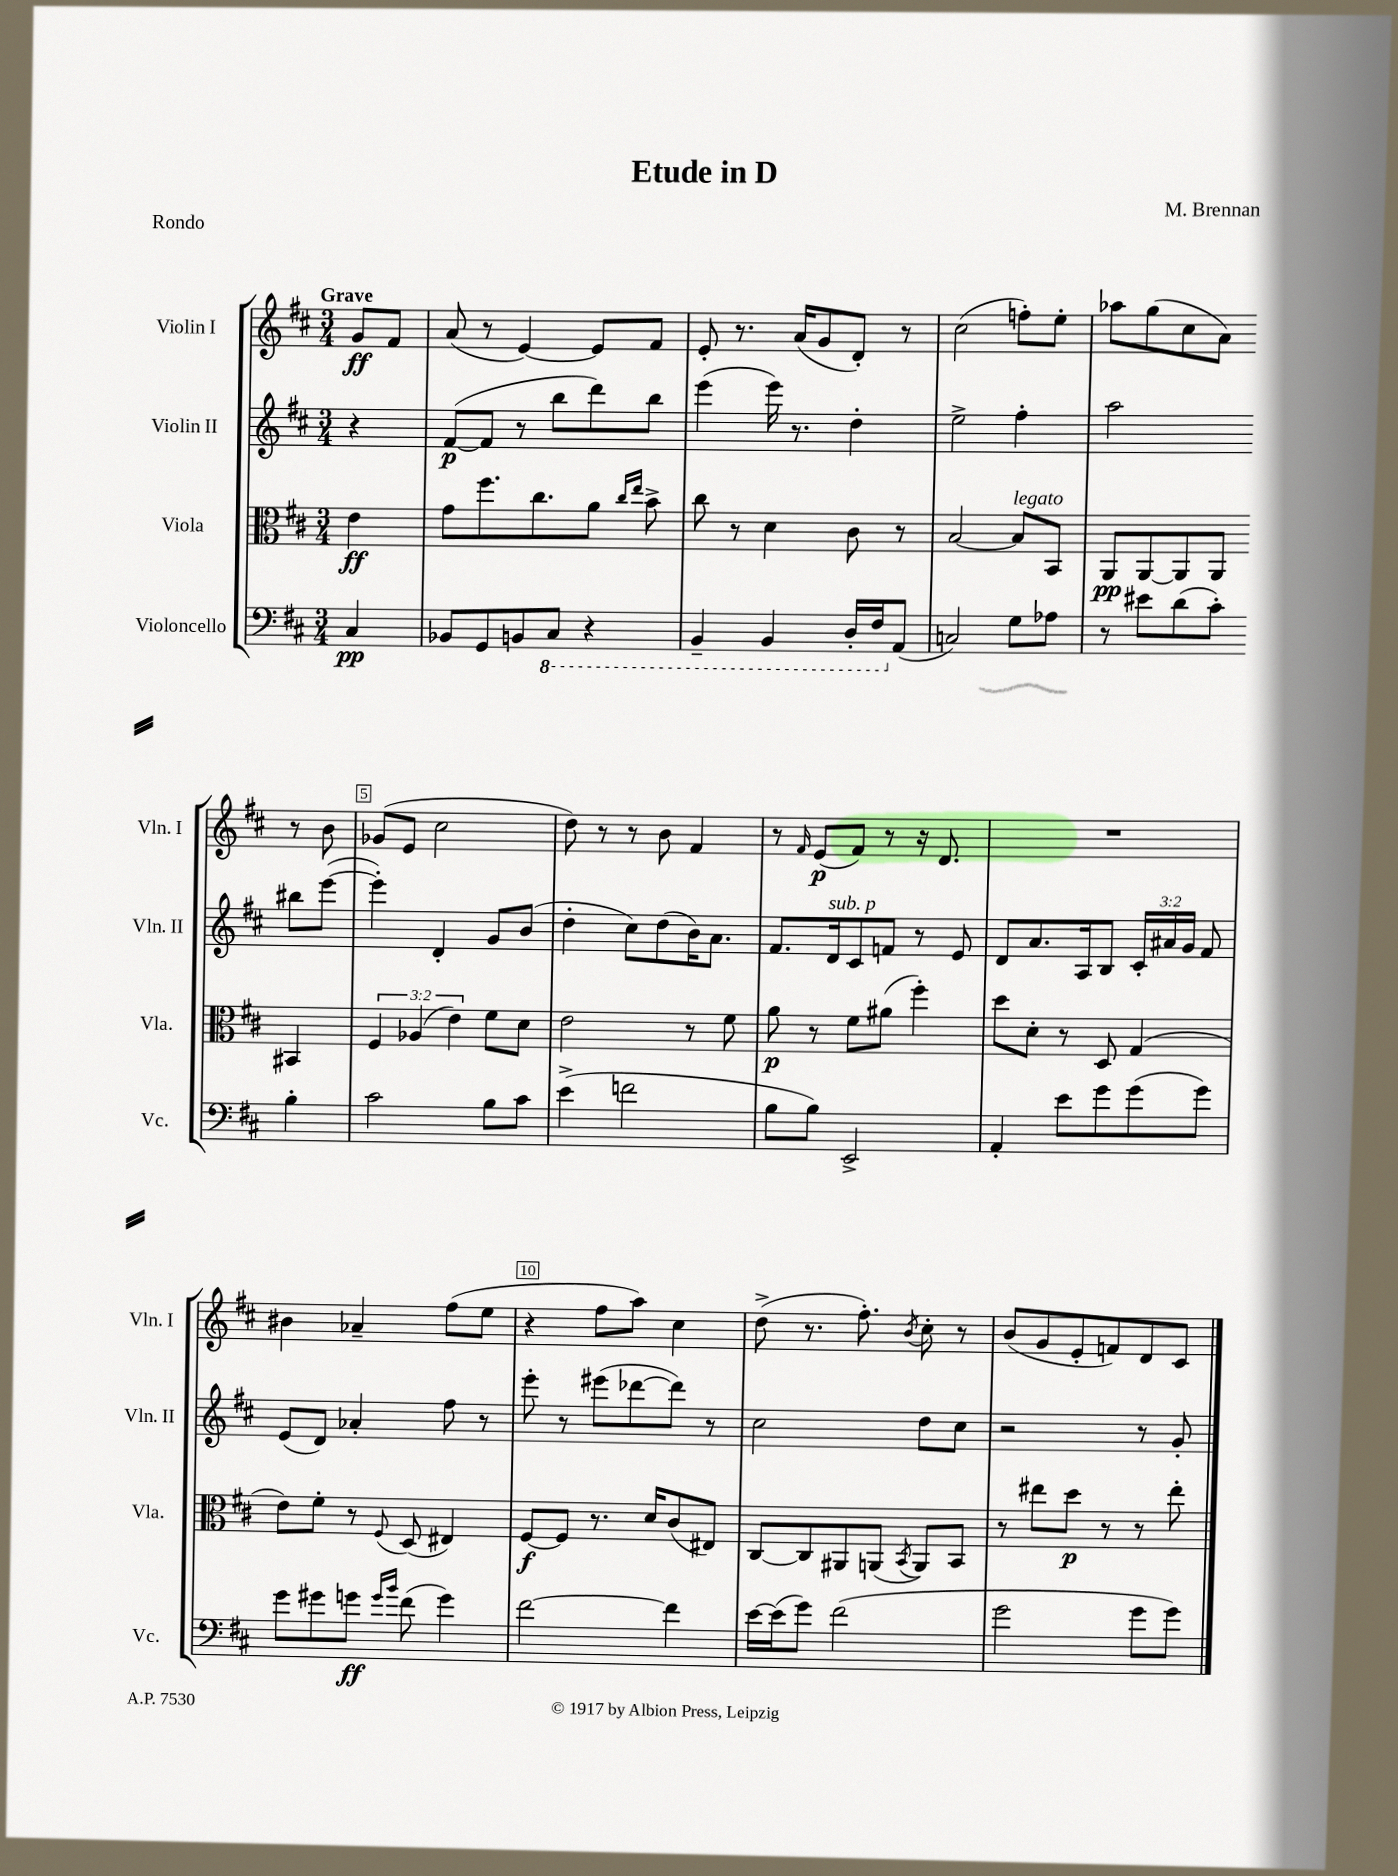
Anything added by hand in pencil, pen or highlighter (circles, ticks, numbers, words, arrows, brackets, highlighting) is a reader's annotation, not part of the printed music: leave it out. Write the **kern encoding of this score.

**kern	**dynam	**kern	**dynam	**kern	**dynam	**kern	**dynam
*part4	*part4	*part3	*part3	*part2	*part2	*part1	*part1
*staff4	*staff4	*staff3	*staff3	*staff2	*staff2	*staff1	*staff1
*I"Violoncello	*	*I"Viola	*	*I"Violin II	*	*I"Violin I	*
*I'Vc.	*	*I'Vla.	*	*I'Vln. II	*	*I'Vln. I	*
*clefF4	*	*clefC3	*	*clefG2	*	*clefG2	*
*k[f#c#]	*	*k[f#c#]	*	*k[f#c#]	*	*k[f#c#]	*
*M3/4	*	*M3/4	*	*M3/4	*	*M3/4	*
=	=	=	=	=	=	=	=
!	!	!	!	!	!	!LO:TX:a:B:t=Grave	!
4C#/	pp	4e\	ff	4r	.	8g/L	ff
.	.	.	.	.	.	8f#/J	.
=1	=1	=1	=1	=1	=1	=1	=1
8BB-X/L	.	8g\L	.	([8f#/L	p	(8a/	.
8GG/	.	8.ff#\	.	8f#/J]	.	8r	.
8BBn/	.	.	.	8r	.	[4e/)	.
.	.	8.cc#\	.	.	.	.	.
*8ba	*	*	*	*	*	*	*
8CC#/J	.	.	.	8bb\L	.	.	.
4r	.	8a\J	.	8ddd\)	.	8e/L]	.
.	.	16qqcc#/LL	.	.	.	.	.
.	.	16qqee/JJ	.	.	.	.	.
.	.	8b^\	.	8bb\J	.	8f#/J	.
=2	=2	=2	=2	=2	=2	=2	=2
4BBB~/	.	8cc#\	.	(4eee\	.	8e'/	.
.	.	8r	.	.	.	8.r	.
4BBB/	.	4d\	.	16eee\)	.	.	.
.	.	.	.	8.r	.	(16a/KL	.
.	.	.	.	.	.	8g/	.
16DD'/LL	.	8c#\	.	4dd'\	.	8d'/J)	.
16FF#/J	.	.	.	.	.	.	.
*X8ba	*	*	*	*	*	*	*
(8AA/J	.	8r	.	.	.	8r	.
=3	=3	=3	=3	=3	=3	=3	=3
2Cn/)	.	[2B/	.	2ee^\	.	(2cc#\	.
!	!	!LO:TX:a:i:t=legato	!	!	!	!	!
8G\L	.	8B/L]	.	4ff#'\	.	8ffn'\L)	.
8A-X\J	.	8BB/J	.	.	.	8ee'\J	.
=4	=4	=4	=4	=4	=4	=4	=4
8r	.	8AA/L	pp	2aa\	.	8aa-X\L	.
8e#X\L	.	[8AA/	.	.	.	(8gg\	.
(8d\	.	8AA/]	.	.	.	8cc#\	.
8c#'\J)	.	8AA/J	.	.	.	8a\J)	.
4B'\	.	4BB#X/	.	8bb#X\L	.	8r	.
.	.	.	.	([8eee\J	.	8b\	.
!!LO:LB:g=z
=5	=5	=5	=5	=5	=5	=5	=5
2c#\	.	6F#/	.	4eee'\])	.	(8g-X/L	.
.	.	.	.	.	.	8e/J	.
.	.	(6A-X/	.	.	.	.	.
.	.	.	.	4d'/	.	2cc#\	.
.	.	6e\)	.	.	.	.	.
8B\L	.	8f#\L	.	8g/L	.	.	.
8c#\J	.	8d\J	.	(8b/J	.	.	.
=6	=6	=6	=6	=6	=6	=6	=6
(4e^\	.	2e\	.	4dd'\	.	8dd\)	.
.	.	.	.	.	.	8r	.
2fn\	.	.	.	8cc#\L)	.	8r	.
.	.	.	.	(8dd\	.	8b\	.
.	.	8r	.	16b\K)	.	4f#/	.
.	.	.	.	8.a\J	.	.	.
.	.	8f#\	.	.	.	.	.
=7	=7	=7	=7	=7	=7	=7	=7
8B\L	.	8a\	p	8.f#/L	.	8r	.
.	.	.	.	.	.	16qqf#/	.
8B\J)	.	8r	.	.	.	(8e/L	p
!	!	!	!	!LO:TX:a:i:t=sub. p	!	!	!
.	.	.	.	16d/k	.	.	.
2EE^/	.	8f#\L	.	8c#/	.	8f#/J)	.
.	.	(8a#X\J	.	8fn/J	.	8r	.
.	.	4ff#'\)	.	8r	.	16r	.
.	.	.	.	.	.	8.d/	.
.	.	.	.	8e/	.	.	.
=8	=8	=8	=8	=8	=8	=8	=8
4AA'/	.	8dd\L	.	8d/L	.	2.r	.
.	.	8d'\J	.	8.a/	.	.	.
8e\L	.	8r	.	.	.	.	.
.	.	.	.	16A/k	.	.	.
8g\	.	8D/	.	8B/J	.	.	.
(8g\	.	(4G/	.	24c#'/LL	.	.	.
.	.	.	.	24a#X/	.	.	.
.	.	.	.	24g/JJ	.	.	.
8g\J)	.	.	.	8f#/	.	.	.
!!LO:LB:g=z
=9	=9	=9	=9	=9	=9	=9	=9
8g\L	.	8e\L)	.	(8e/L	.	4b#X\	.
8g#X\	.	8f#'\J	.	8d/J)	.	.	.
8gn\J	ff	8r	.	4a-X'/	.	4a-X~/	.
16qqg/LL	.	.	.	.	.	.	.
16qqb/JJ	.	8qqF#/	.	.	.	.	.
(8f#\	.	(8D/	.	.	.	.	.
4g\)	.	4E#X/)	.	8ff#\	.	(8ff#\L	.
.	.	.	.	8r	.	8ee\J	.
=10	=10	=10	=10	=10	=10	=10	=10
[2f#\	.	[8F#/L	f	8eee'\	.	4r	.
.	.	8F#/J]	.	8r	.	.	.
.	.	8.r	.	(8eee#X\L	.	8ff#\L	.
.	.	.	.	[8ddd-X\	.	8aa\J)	.
.	.	16d/KL	.	.	.	.	.
4f#\]	.	(8c#/	.	8ddd-\J])	.	4cc#\	.
.	.	8E#X/J)	.	8r	.	.	.
=11	=11	=11	=11	=11	=11	=11	=11
[16e\LL	.	[8C#/L	.	2cc#\	.	(8dd^\	.
(16e\J]	.	.	.	.	.	.	.
8g\J)	.	8C#/]	.	.	.	8.r	.
(2f#\	.	8AA#X/	.	.	.	.	.
.	.	.	.	.	.	8.ff#'\)	.
.	.	(8AAn/J	.	.	.	.	.
.	.	8qBB/	.	.	.	8qb/	.
.	.	8AA/L)	.	8dd\L	.	8cc#'\	.
.	.	8BB/J	.	8cc#\J	.	8r	.
=12	=12	=12	=12	=12	=12	=12	=12
2g\	.	8r	.	2r	.	(8b/L	.
.	.	8ee#X\L	.	.	.	8g/	.
.	.	8dd\J	p	.	.	8e'/	.
.	.	8r	.	.	.	8fn/)	.
8g\L	.	8r	.	8r	.	8d/	.
8g\J)	.	8ee#'\	.	8g'/	.	8c#/J	.
==	==	==	==	==	==	==	==
*-	*-	*-	*-	*-	*-	*-	*-
